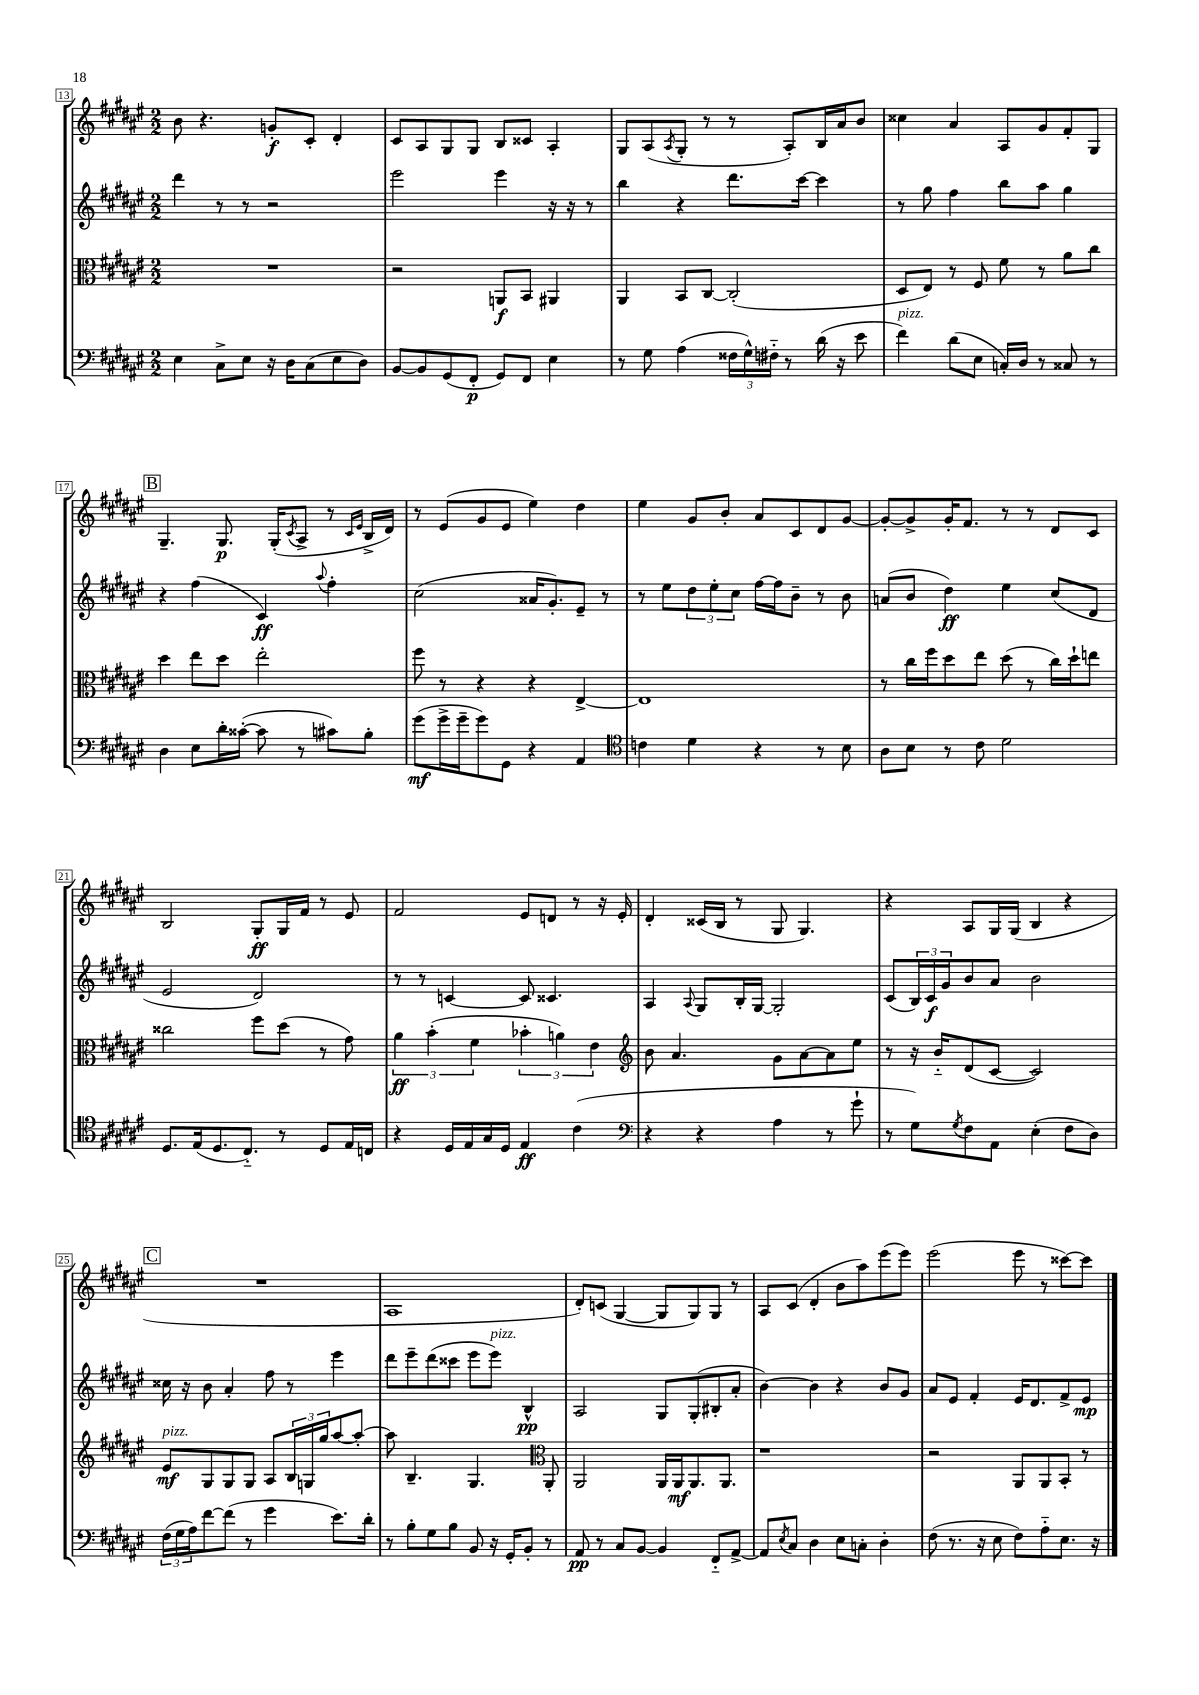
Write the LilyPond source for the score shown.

<<
\new StaffGroup <<
\new Staff = "s0" {
    \clef treble \key fis \major \numericTimeSignature \time 2/2
    b'8 r4. g'8-.\f cis'8-. dis'4-. |
    cis'8 ais8 gis8 gis8 b8 cisis'8 ais4-. |
    gis8 ais8( \acciaccatura { ais8 } gis8-. r8 r8 ais8-.) b16 ais'16 b'8 |
    cisis''4 ais'4 ais8 gis'8 fis'8-. gis8 |
    \mark \markup { \box "B" } gis4.-- gis8.\p gis16-.( \acciaccatura { cis'8 } ais8-> r8 \grace { cis'16 eis'16 } b16-> dis'16) |
    r8 eis'8( gis'8 eis'8 eis''4) dis''4 |
    eis''4 gis'8 b'8-. ais'8 cis'8 dis'8 gis'8~ |
    gis'8~-. gis'8-> gis'16-. fis'8. r8 r8 dis'8 cis'8 |
    b2 gis8-.\ff gis16 fis'16 r8 eis'8 |
    fis'2 eis'8 d'8 r8 r16 eis'16-. |
    dis'4-. cisis'16( b16 r8 gis8 gis4.) |
    r4 ais8 gis16 gis16( b4 r4 |
    \mark \markup { \box "C" } R1 |
    ais1 |
    dis'8-.) c'8( gis4~ gis8 gis8) gis8 r8 |
    ais8 cis'8( dis'4-. b'8 ais''8) eis'''8( eis'''8) |
    eis'''2( eis'''8 r8 cisis'''8~) cisis'''8 \bar "|." |
}
\new Staff = "s1" {
    \clef treble \key fis \major \numericTimeSignature \time 2/2
    dis'''4 r8 r8 r2 |
    eis'''2 eis'''4 r16 r16 r8 |
    b''4 r4 dis'''8. cis'''16~ cis'''4 |
    r8 gis''8 fis''4 b''8 ais''8 gis''4 |
    \mark \markup { \box "B" } r4 fis''4( cis'4\ff) \appoggiatura { ais''8 } fis''4-. |
    cis''2( aisis'16 gis'8.-.) eis'8-- r8 |
    r8 eis''8 \tuplet 3/2 { dis''8 eis''8-. cis''8 } fis''16~ fis''16 b'8-- r8 b'8 |
    a'8( b'8 dis''4\ff) eis''4 cis''8( dis'8 |
    eis'2 dis'2) |
    r8 r8 c'4~ c'8 cisis'4. |
    ais4 \appoggiatura { ais8 } gis8 b16-. gis16~ gis2-. |
    cis'8( \tuplet 3/2 { b16) cis'16\f gis'16 } b'8 ais'8 b'2 |
    \mark \markup { \box "C" } cisis''16 r16 b'8 ais'4-. fis''8 r8 eis'''4 |
    dis'''8 eis'''8-- dis'''8( cisis'''8 eis'''8 eis'''8^\markup { \italic "pizz." }) b4-^\pp |
    ais2 gis8 gis8-.( bis8-. ais'8-. |
    b'4~) b'4 r4 b'8 gis'8 |
    ais'8 eis'8 fis'4-. eis'16 dis'8. fis'8-> eis'8\mp \bar "|." |
}
\new Staff = "s2" {
    \clef alto \key fis \major \numericTimeSignature \time 2/2
    R1 |
    r2 a,8\f b,8 ais,4 |
    ais,4 b,8 cis8~ cis2-.( |
    dis8 eis8) r8 fis8 fis'8 r8 ais'8 cis''8 |
    \mark \markup { \box "B" } dis''4 eis''8 dis''8 eis''2-. |
    fis''8 r8 r4 r4 eis4~-> |
    eis1 |
    r8 cis''16 fis''16 dis''8 eis''8 dis''8( r8 cis''16) dis''16-! e''8 |
    cisis''2 fis''8 dis''8( r8 gis'8) |
    \tuplet 3/2 { ais'4\ff b'4-.( fis'4 } \tuplet 3/2 { bes'4-. a'4) eis'4 } |
    \clef treble b'8 ais'4. gis'8 ais'8~ ais'8 eis''8 |
    r8 r16 b'16-_ dis'8( cis'8~ cis'2) |
    \mark \markup { \box "C" } eis'8\mf^\markup { \italic "pizz." } gis8 gis8 gis8 ais8 \tuplet 3/2 { b16 g16 gis''16 } ais''8~ ais''8~-. |
    ais''8 b4.-- gis4. \clef alto ais,8-. |
    ais,2 ais,16 ais,16\mf ais,8. ais,8. |
    r1 |
    r2 ais,8 ais,8 b,8-. r8 \bar "|." |
}
\new Staff = "s3" {
    \clef bass \key fis \major \numericTimeSignature \time 2/2
    eis4 cis8-> eis8 r16 dis16 cis8( eis8 dis8) |
    b,8~ b,8 gis,8( fis,8-.\p gis,8) fis,8 eis4 |
    r8 gis8 ais4( \tuplet 3/2 { fisis16 gis16-^) fis16-_ } r8 dis'16( r16 eis'8 |
    fis'4^\markup { \italic "pizz." }) dis'8( eis8 c16-.) dis16 r8 cisis8 r8 |
    \mark \markup { \box "B" } dis4 eis8 dis'16-. cisis'16~-.( cisis'8 r8 cis'8) b8-. |
    gis'8\mf( gis'16-> gis'16-- gis'8) gis,8 r4 ais,4 |
    \clef tenor c'4 dis'4 r4 r8 b8 |
    ais8 b8 r8 cis'8 dis'2 |
    dis8. eis16( dis8. cis8.-_) r8 dis8 eis16 c16 |
    r4 dis16 eis16 gis16 dis16 eis4\ff cis'4( |
    \clef bass r4 r4 ais4 r8 gis'8-! |
    r8 gis8) \acciaccatura { gis8 } fis8 ais,8 eis4-.( fis8 dis8) |
    \mark \markup { \box "C" } \tuplet 3/2 { fis16( gis16 ais16) } fis'8~ fis'8( r8 gis'4 eis'8.) dis'16-. |
    r8 b8-. gis8 b8 b,8 r16 gis,16-. b,8-. r8 |
    ais,8\pp r8 cis8 b,8~ b,4 fis,8-_ ais,8~-> |
    ais,8 \acciaccatura { eis8 } cis8 dis4 eis8 c8-. dis4-. |
    fis8( r8. r16 eis8 fis8) ais8-_ eis8. r16 \bar "|." |
}
>>
>>
\layout { \context { \Score currentBarNumber = #13 \override BarNumber.stencil = #(make-stencil-boxer 0.1 0.3 ly:text-interface::print) } }
